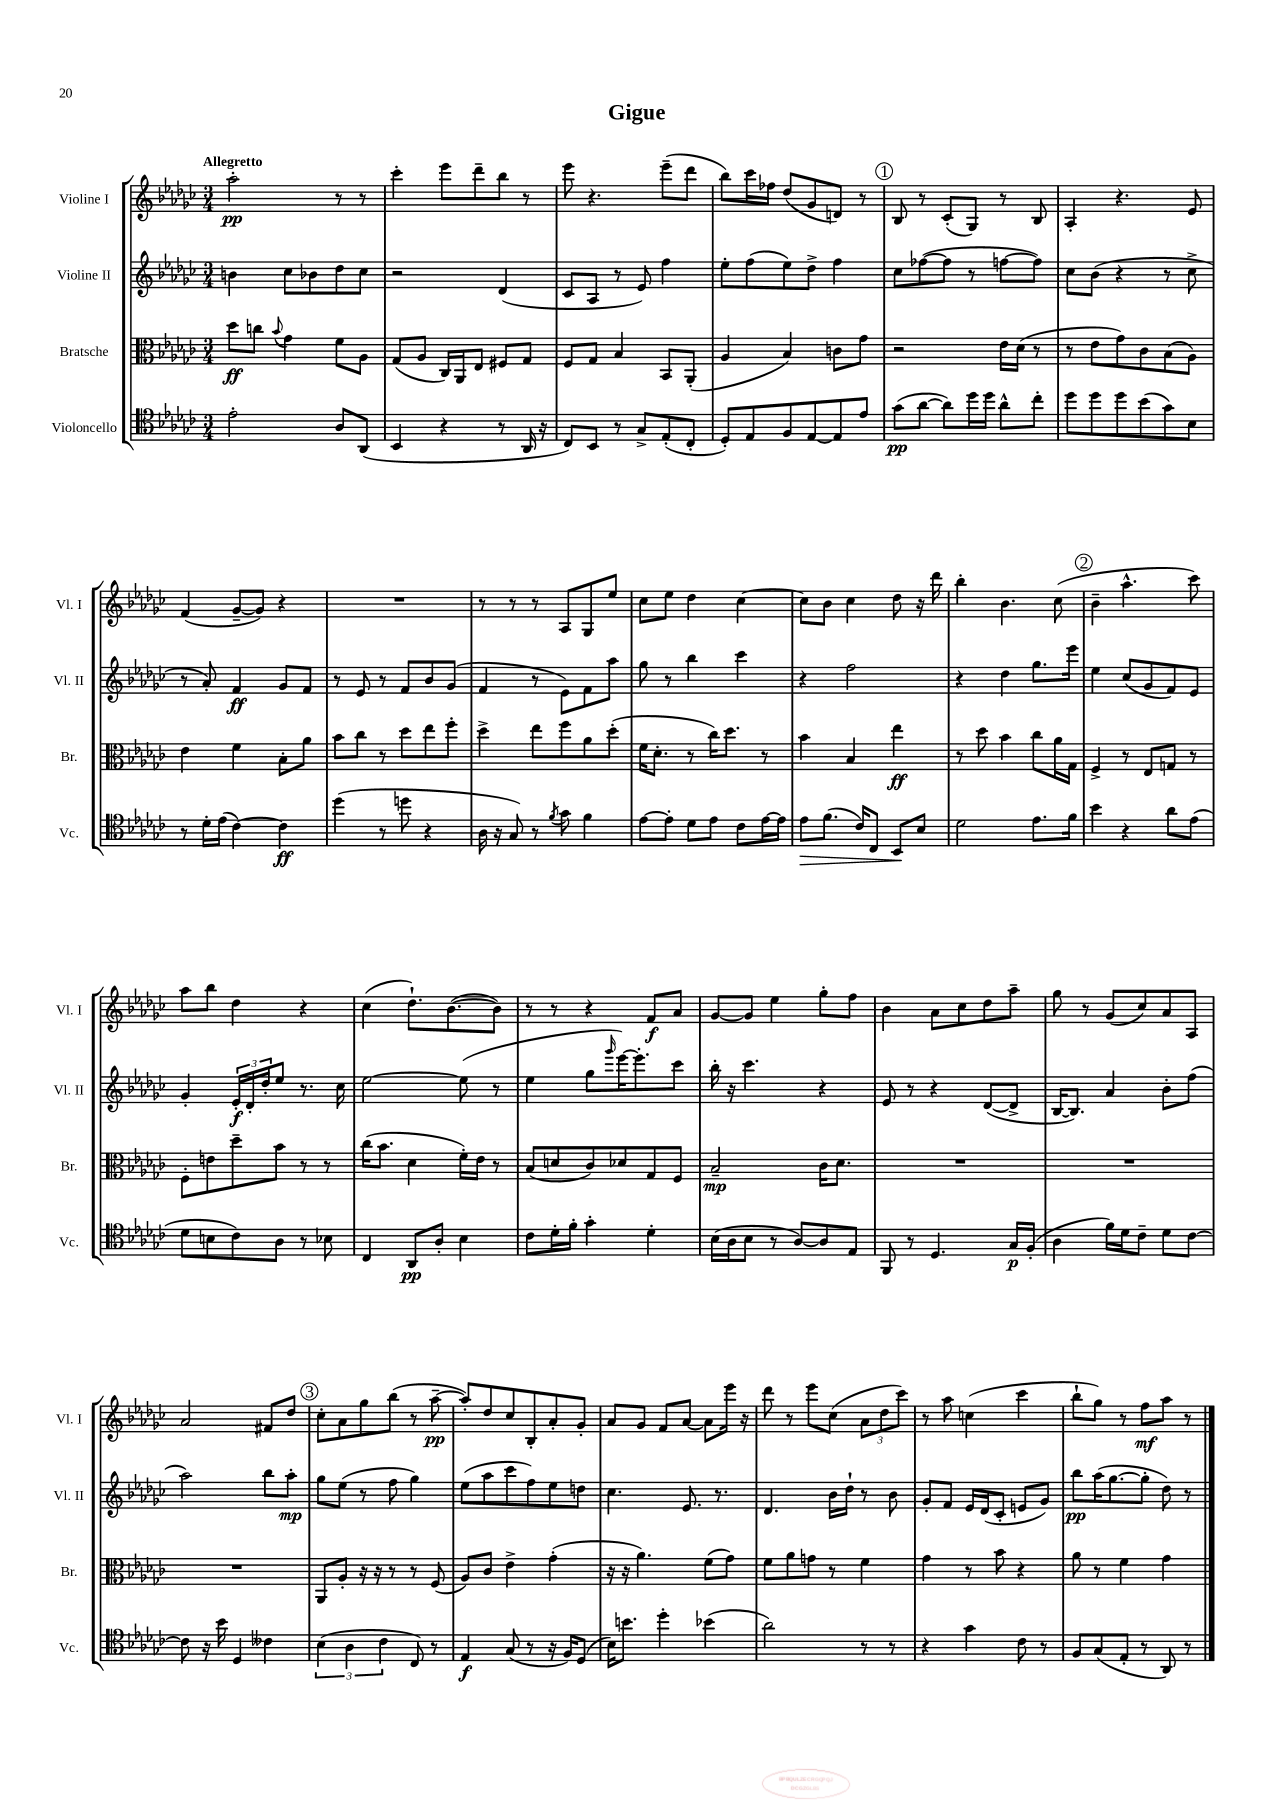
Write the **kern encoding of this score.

**kern	**dynam	**kern	**dynam	**kern	**dynam	**kern	**dynam
*part4	*part4	*part3	*part3	*part2	*part2	*part1	*part1
*staff4	*staff4	*staff3	*staff3	*staff2	*staff2	*staff1	*staff1
*I"Violoncello	*	*I"Bratsche	*	*I"Violine II	*	*I"Violine I	*
*I'Vc.	*	*I'Br.	*	*I'Vl. II	*	*I'Vl. I	*
*clefC4	*	*clefC3	*	*clefG2	*	*clefG2	*
*k[b-e-a-d-g-c-]	*	*k[b-e-a-d-g-c-]	*	*k[b-e-a-d-g-c-]	*	*k[b-e-a-d-g-c-]	*
*M3/4	*	*M3/4	*	*M3/4	*	*M3/4	*
=1	=1	=1	=1	=1	=1	=1	=1
!	!	!	!	!	!	!LO:TX:a:B:t=Allegretto	!
2e-'\	.	8dd-\L	ff	4bn\	.	2aa-'\	pp
.	.	8ccn\J	.	.	.	.	.
.	.	8qqb-/	.	.	.	.	.
.	.	4g-\	.	8cc-\L	.	.	.
.	.	.	.	8b-X\	.	.	.
8A-/L	.	8f\L	.	8dd-\	.	8r	.
(8AA-/J	.	8A-\J	.	8cc-\J	.	8r	.
=2	=2	=2	=2	=2	=2	=2	=2
4BB-/	.	(8G-/L	.	2r	.	4ccc-'\	.
.	.	8A-/J	.	.	.	.	.
4r	.	16C-/LL)	.	.	.	8eee-\L	.
.	.	16AA-/J	.	.	.	.	.
.	.	8E-/J	.	.	.	8ddd-~\	.
8r	.	8F#X/L	.	(4d-/	.	8bb-\J	.
16AA-/	.	8G-/J	.	.	.	8r	.
16r	.	.	.	.	.	.	.
=3	=3	=3	=3	=3	=3	=3	=3
8C-/L)	.	8F/L	.	8c-/L	.	8eee-\	.
8BB-/J	.	8G-/J	.	8A-/J	.	4.r	.
8r	.	4B-/	.	8r	.	.	.
8G-^/L	.	.	.	8e-/)	.	.	.
(8E-'/	.	8BB-/L	.	4ff\	.	(8eee-~\L	.
8C-'/J	.	(8AA-'/J	.	.	.	8ddd-\J	.
=4	=4	=4	=4	=4	=4	=4	=4
8D-'/L)	.	4A-/	.	8ee-'\L	.	8bb-\L)	.
8E-/	.	.	.	(8ff\	.	16ccc-\L	.
.	.	.	.	.	.	16ff-X\JJ	.
8F/	.	4B-/)	.	8ee-\)	.	(8dd-/L	.
[8E-/	.	.	.	8dd-^\J	.	8g-/	.
8E-/]	.	8cn\L	.	4ff\	.	8dn/J)	.
8e-/J	.	8g-\J	.	.	.	8r	.
!!LO:REH:place=s1:t=1
=5	=5	=5	=5	=5	=5	=5	=5
(8g-\L	pp	2r	.	8cc-\L	.	8B-/	.
[8a-\J	.	.	.	([8ff-X\	.	8r	.
8a-\L])	.	.	.	8ff-\J]	.	(8c-'/L	.
16dd-\L	.	.	.	8r	.	8G-/J)	.
16dd-\JJ	.	.	.	.	.	.	.
8a-^^\L	.	16e-\LL	.	[8ffn\L	.	8r	.
.	.	(16d-\JJ	.	.	.	.	.
8cc-'\J	.	8r	.	8ff\J])	.	8B-/	.
=6	=6	=6	=6	=6	=6	=6	=6
8dd-\L	.	8r	.	8cc-\L	.	4A-'/	.
8dd-\	.	8e-\L	.	(8b-\J	.	.	.
8dd-\	.	8g-\)	.	4r	.	4.r	.
(8b-\	.	8c-\	.	.	.	.	.
8g-\)	.	(8B-\	.	8r	.	.	.
8B-\J	.	8A-\J)	.	8cc-^\	.	8e-/	.
!!LO:LB:g=z
=7	=7	=7	=7	=7	=7	=7	=7
8r	.	4e-\	.	8r	.	(4f/	.
16d-'\LL	.	.	.	8a-'/)	.	.	.
(16e-\JJ	.	.	.	.	.	.	.
[4c-\)	.	4f\	.	4f/	ff	[8g-~/L	.
.	.	.	.	.	.	8g-/J])	.
4c-\]	ff	8B-'\L	.	8g-/L	.	4r	.
.	.	8a-\J	.	8f/J	.	.	.
=8	=8	=8	=8	=8	=8	=8	=8
(4dd-\	.	8b-\L	.	8r	.	2.r	.
.	.	8cc-\J	.	8e-/	.	.	.
8r	.	8r	.	8r	.	.	.
8ddn\	.	8dd-\L	.	8f/L	.	.	.
4r	.	8ee-\	.	8b-/	.	.	.
.	.	8ff'\J	.	(8g-/J	.	.	.
=9	=9	=9	=9	=9	=9	=9	=9
16A-\	.	4dd-^\	.	4f/	.	8r	.
16r	.	.	.	.	.	.	.
8G-/)	.	.	.	.	.	8r	.
8r	.	8ee-\L	.	8r	.	8r	.
8qf/	.	.	.	.	.	.	.
8g-\	.	8ff\	.	8e-\L)	.	8A-/L	.
4f\	.	8a-\	.	8f\	.	8G-/	.
.	.	(8dd-'\J	.	8aa-\J	.	8ee-/J	.
=10	=10	=10	=10	=10	=10	=10	=10
[8e-\L	.	16f\KL	.	8gg-\	.	8cc-\L	.
.	.	8.d-'\J	.	.	.	.	.
8e-'\J]	.	.	.	8r	.	8ee-\J	.
8d-\L	.	8r	.	4bb-\	.	4dd-\	.
8e-\J	.	16cc-\KL)	.	.	.	.	.
.	.	8.dd-\J	.	.	.	.	.
8c-\L	.	.	.	4ccc-\	.	[4cc-\	.
[16e-\L	.	8r	.	.	.	.	.
16e-\JJ]	.	.	.	.	.	.	.
=11	=11	=11	=11	=11	=11	=11	=11
!	!LO:HP:b	!	!	!	!	!	!
8e-\L	>	4b-\	.	4r	.	8cc-\L]	.
(8.f\J	.	.	.	.	.	8b-\J	.
.	.	4B-/	.	2ff\	.	4cc-\	.
16c-/KL)	.	.	.	.	.	.	.
8C-/J	.	.	.	.	.	.	.
8BB-/L	.	4ee-\	ff	.	.	8dd-\	.
8B-/J	]	.	.	.	.	16r	.
.	.	.	.	.	.	16ddd-\	.
=12	=12	=12	=12	=12	=12	=12	=12
2d-\	.	8r	.	4r	.	4bb-'\	.
.	.	8dd-\	.	.	.	.	.
.	.	4b-\	.	4dd-\	.	4.b-\	.
8.e-\L	.	8cc-\L	.	8.gg-\L	.	.	.
.	.	16a-\L	.	.	.	(8cc-\	.
16f\Jk	.	16G-\JJ	.	16eee-\Jk	.	.	.
!!LO:REH:place=s1:t=2
=13	=13	=13	=13	=13	=13	=13	=13
4b-\	.	4F^/	.	4ee-\	.	4b-~\	.
4r	.	8r	.	(8cc-/L	.	4.aa-^^\	.
.	.	8E-/L	.	8g-/	.	.	.
8a-\L	.	8Gn/J	.	8f/)	.	.	.
(8e-\J	.	8r	.	8e-/J	.	8ccc-\)	.
!!LO:LB:g=z
=14	=14	=14	=14	=14	=14	=14	=14
8d-\L	.	8F'\L	.	4g-'/	.	8aa-\L	.
8Bn\	.	8en\	.	.	.	8bb-\J	.
8c-\)	.	8dd-~\	.	24e-'/LL	f	4dd-\	.
.	.	.	.	24d-'/	.	.	.
.	.	.	.	24dd-'/J	.	.	.
8A-\J	.	8b-\J	.	8ee-/J	.	.	.
8r	.	8r	.	8.r	.	4r	.
8B-X\	.	8r	.	.	.	.	.
.	.	.	.	16cc-\	.	.	.
=15	=15	=15	=15	=15	=15	=15	=15
4C-/	.	(16cc-\KL	.	[2ee-\	.	(4cc-\	.
.	.	8.b-\J	.	.	.	.	.
8AA-/L	pp	4d-\	.	.	.	8.dd-`\L)	.
8A-'/J	.	.	.	.	.	.	.
.	.	.	.	.	.	([8.b-\	.
4B-\	.	16f'\LL)	.	(8ee-\]	.	.	.
.	.	16e-\JJ	.	.	.	.	.
.	.	8r	.	8r	.	8b-\J])	.
=16	=16	=16	=16	=16	=16	=16	=16
8c-\L	.	(8B-/L	.	4ee-\	.	8r	.
16d-'\L	.	8dn/	.	.	.	8r	.
16f'\JJ	.	.	.	.	.	.	.
4g-'\	.	8c-/)	.	8gg-\L	.	4r	.
.	.	.	.	16qqggg-/	.	.	.
.	.	8d-X/	.	[16eee-\K)	.	.	.
.	.	.	.	8.eee-'\]	.	.	.
4d-'\	.	8G-/	.	.	.	8f/L	f
.	.	8F/J	.	8ccc-\J	.	8a-/J	.
=17	=17	=17	=17	=17	=17	=17	=17
(16B-\LL	.	2B-~/	mp	16bb-'\	.	[8g-/L	.
16A-\J	.	.	.	16r	.	.	.
8B-\J	.	.	.	4.ccc-\	.	8g-/J]	.
8r	.	.	.	.	.	4ee-\	.
[8A-/L)	.	.	.	.	.	.	.
8A-/]	.	16c-\KL	.	4r	.	8gg-'\L	.
.	.	8.d-\J	.	.	.	.	.
8E-/J	.	.	.	.	.	8ff\J	.
=18	=18	=18	=18	=18	=18	=18	=18
8FF/	.	2.r	.	8e-/	.	4b-\	.
8r	.	.	.	8r	.	.	.
4.D-/	.	.	.	4r	.	8a-\L	.
.	.	.	.	.	.	8cc-\	.
.	.	.	.	([8d-/L	.	8dd-\	.
16G-/LL	p	.	.	8d-^/J]	.	8aa-~\J	.
(16F'/JJ	.	.	.	.	.	.	.
=19	=19	=19	=19	=19	=19	=19	=19
4A-\	.	2.r	.	[16B-/KL	.	8gg-\	.
.	.	.	.	8.B-/J])	.	.	.
.	.	.	.	.	.	8r	.
16f\LL)	.	.	.	4a-/	.	(8g-/L	.
16d-\J	.	.	.	.	.	.	.
8c-~\J	.	.	.	.	.	8cc-/)	.
8d-\L	.	.	.	8b-'\L	.	8a-/	.
[8c-\J	.	.	.	(8ff\J	.	8A-/J	.
!!LO:LB:g=z
=20	=20	=20	=20	=20	=20	=20	=20
8c-\]	.	2.r	.	2aa-\)	.	2a-/	.
16r	.	.	.	.	.	.	.
16b-\	.	.	.	.	.	.	.
4D-/	.	.	.	.	.	.	.
4c--X\	.	.	.	8bb-\L	.	8f#X/L	.
.	.	.	.	8aa-'\J	mp	8dd-/J	.
!!LO:REH:place=s1:t=3
=21	=21	=21	=21	=21	=21	=21	=21
(6B-\	.	8AA-/L	.	8gg-\L	.	8cc-'\L	.
.	.	8A-'/J	.	(8ee-\J	.	8a-\	.
6A-\	.	.	.	.	.	.	.
.	.	16r	.	8r	.	8gg-\	.
.	.	16r	.	.	.	.	.
6c-\	.	.	.	.	.	.	.
.	.	8r	.	8ff\	.	(8bb-\J	.
8C-/)	.	8r	.	4gg-\)	.	8r	.
8r	.	(8F/	.	.	.	[8aa-~\	pp
=22	=22	=22	=22	=22	=22	=22	=22
4E-/	f	8A-/L)	.	(8ee-\L	.	8aa-'/L])	.
.	.	8c-/J	.	8aa-\	.	8dd-/	.
(8G-/	.	4e-^\	.	8ccc-\	.	8cc-/	.
8r	.	.	.	8ff\)	.	8B-'/	.
16r	.	(4g-'\	.	8ee-\	.	8a-'/	.
16F/KL)	.	.	.	.	.	.	.
(8D-/J	.	.	.	8ddn\J	.	8g-'/J	.
=23	=23	=23	=23	=23	=23	=23	=23
16B-\KL)	.	16r	.	4.cc-\	.	8a-/L	.
8.bn\J	.	16r	.	.	.	.	.
.	.	4.a-\)	.	.	.	8g-/J	.
4dd-'\	.	.	.	.	.	8f/L	.
.	.	.	.	8.e-/	.	[8a-/J	.
(4b-X\	.	(8f\L	.	.	.	8a-\L]	.
.	.	.	.	8.r	.	.	.
.	.	8g-\J)	.	.	.	16eee-\Jk	.
.	.	.	.	.	.	16r	.
=24	=24	=24	=24	=24	=24	=24	=24
2a-\)	.	8f\L	.	4.d-/	.	8ddd-\	.
.	.	8a-\	.	.	.	8r	.
.	.	8gn\J	.	.	.	8eee-\L	.
.	.	8r	.	16b-\LL	.	(8cc-\J	.
.	.	.	.	16dd-`\JJ	.	.	.
8r	.	4f\	.	8r	.	12a-\L	.
.	.	.	.	.	.	12dd-\	.
8r	.	.	.	8b-\	.	.	.
.	.	.	.	.	.	12ccc-\J)	.
=25	=25	=25	=25	=25	=25	=25	=25
4r	.	4g-\	.	8g-'/L	.	8r	.
.	.	.	.	8f/J	.	8aa-\	.
4g-\	.	8r	.	16e-/LL	.	(4ccn\	.
.	.	.	.	(16d-/J	.	.	.
.	.	8b-\	.	8c-'/J	.	.	.
8c-\	.	4r	.	8en/L	.	4ccc-\	.
8r	.	.	.	8g-/J)	.	.	.
=26	=26	=26	=26	=26	=26	=26	=26
8F/L	.	8a-\	.	8bb-\L	pp	8bb-`\L	.
(8G-/	.	8r	.	(16aa-\K	.	8gg-\J)	.
.	.	.	.	[8.gg-\	.	.	.
8E-'/J	.	4f\	.	.	.	8r	.
8r	.	.	.	8gg-'\J]	.	8ff\L	mf
8AA-/)	.	4g-\	.	8dd-\)	.	8aa-\J	.
8r	.	.	.	8r	.	8r	.
==	==	==	==	==	==	==	==
*-	*-	*-	*-	*-	*-	*-	*-
